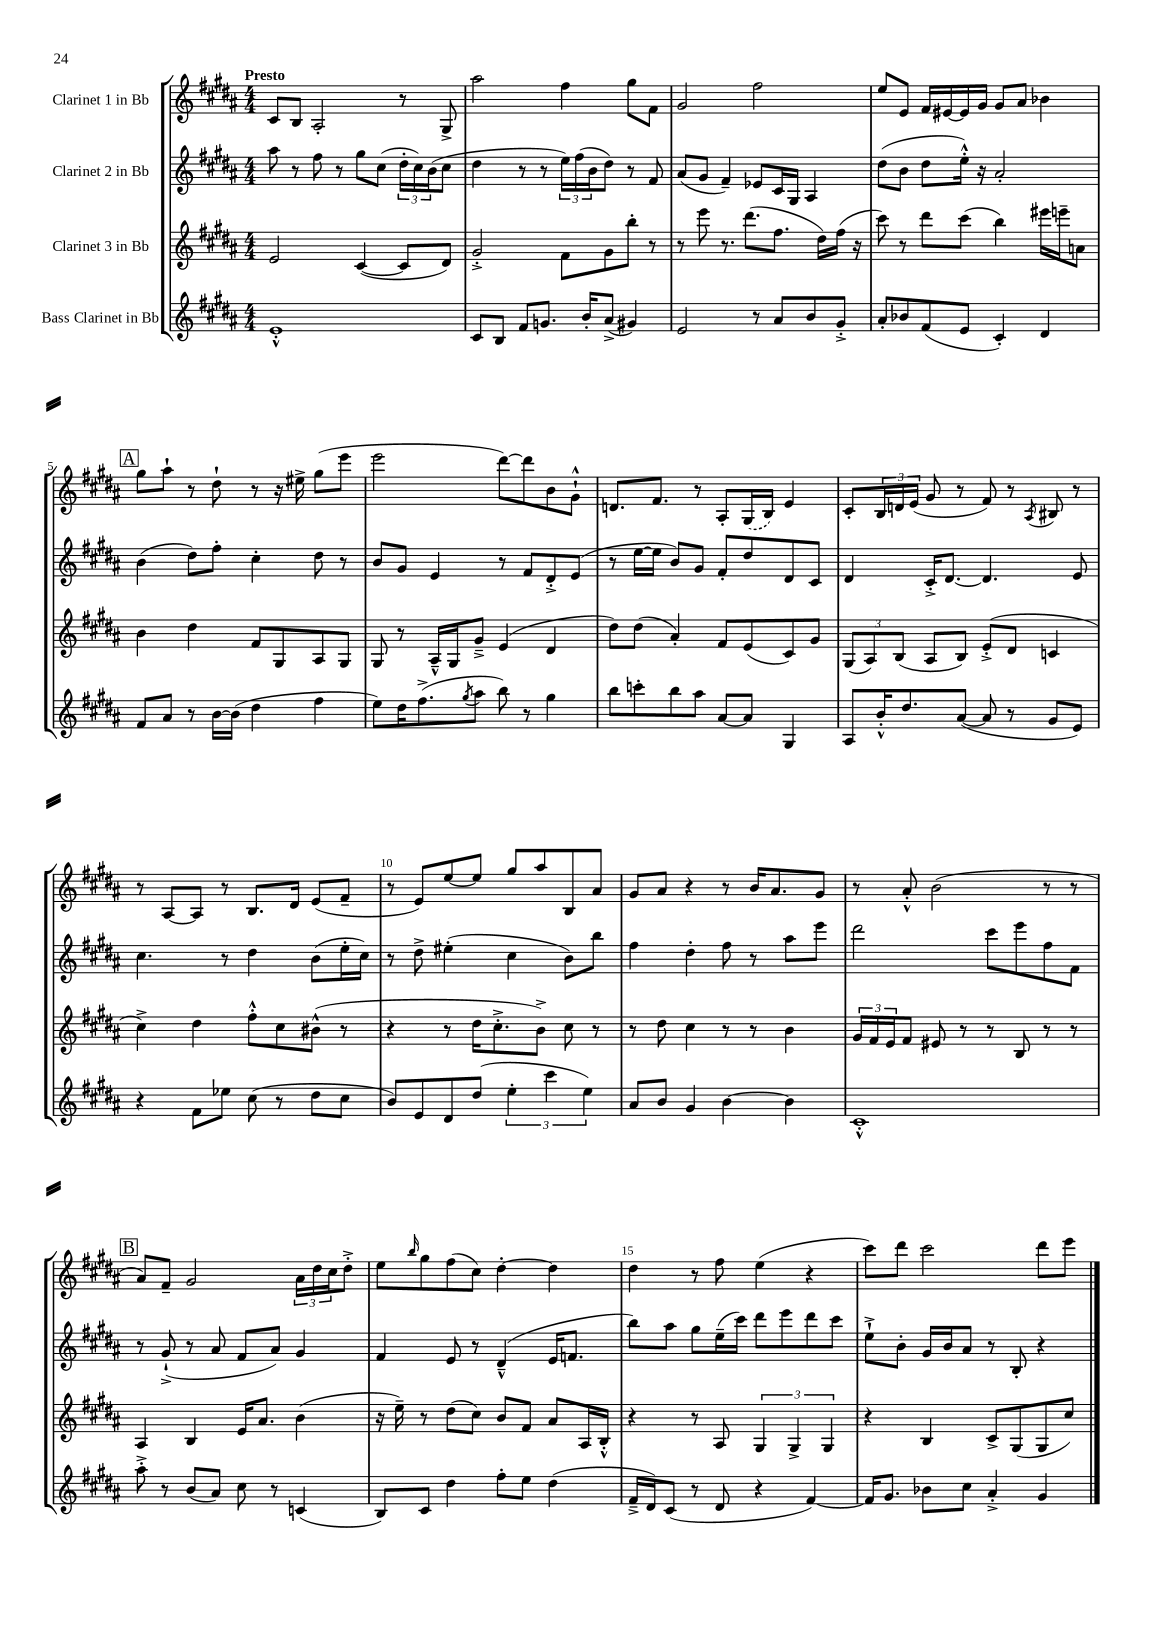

**kern	**kern	**kern	**kern
*staff4	*staff3	*staff2	*staff1
*clefG2	*clefG2	*clefG2	*clefG2
*k[f#c#g#d#a#]	*k[f#c#g#d#a#]	*k[f#c#g#d#a#]	*k[f#c#g#d#a#]
*M4/4	*M4/4	*M4/4	*M4/4
1e'^^	2e	8aa#	8c#
.	.	8r	8B
.	.	8ff#	2A#'
.	.	8r	.
.	([4c#	8gg#	.
.	.	(8cc#	.
.	8c#]	24dd#'	8r
.	.	24cc#)	.
.	.	(24b	.
.	8d#)	8cc#	8G#^
=	=	=	=
8c#	2g#'^	4dd#	2aa#
8B	.	.	.
8f#	.	8r	.
8.g	.	8r	.
.	8f#	24ee)	4ff#
.	.	(24ff#	.
16b'	.	.	.
.	.	24b	.
(8a#^	8g#	8dd#)	.
4g#)	8bb'	8r	8gg#
.	8r	8f#	8f#
=	=	=	=
2e	8r	(8a#	2g#
.	8eee	8g#	.
.	8.r	4f#~)	.
.	(8.ddd#	.	.
8r	.	8e-	2ff#
8a#	8.ff#	16c#	.
.	.	16G#	.
8b	.	4A#	.
.	16dd#)	.	.
8g#'^	(16ff#	.	.
.	16r	.	.
=	=	=	=
8a#'	8ccc#)	(8dd#	8ee
8b-	8r	8b	8e
(8f#	8ddd#	8dd#	16f#
.	.	.	[16e#
8e	(8ccc#	16ee'^^)	16e#]
.	.	16r	16g#
4c#')	4bb)	2a#'	8g#
.	.	.	8a#
4d#	16eee#	.	4b-
.	16eee~	.	.
.	8a	.	.
=	=	=	=
8f#	4b	(4b	8gg#
8a#	.	.	8aa#`
8r	4dd#	8dd#)	8r
[16b	.	8ff#'	8dd#`
(16b]	.	.	.
4dd#	8f#	4cc#'	8r
.	8G#	.	16r
.	.	.	16ee#^
4ff#	8A#	8dd#	(8gg#
.	8G#	8r	8eee
=	=	=	=
8ee)	8G#	8b	2eee
16dd#	8r	8g#	.
(8.ff#^	.	.	.
.	16A#~^^	4e	.
.	16G#	.	.
8qgg#	.	.	.
8aa#	8g#~^	.	.
8bb)	(4e	8r	[8ddd#)
8r	.	8f#	8ddd#]
4gg#	4d#	8d#'^	8b
.	.	(8e	8g#`^^
=	=	=	=
8bb	8dd#)	8r	8.d
8ccc'	(8dd#	[16ee	.
.	.	16ee]	8.f#
8bb	4a#')	8b)	.
8aa#	.	8g#	8r
[8a#	8f#	8f#'	8A#'
8a#]	(8e	8dd#	(16G#
.	.	.	16B)
4G#	8c#)	8d#	4e
.	8g#	8c#	.
=	=	=	=
8A#	(12G#	4d#	8c#'
.	12A#)	.	.
16b'^^	.	.	24B
.	(12B	.	24d
8.dd#	.	.	.
.	.	.	(24e
.	8A#	16c#'^	8g#
.	.	[8.d#	.
([8a#	8B)	.	8r
8a#]	(8e'^	4.d#]	8f#)
8r	8d#	.	8r
.	.	.	8qA#
8g#	4c	.	8B#
8e)	.	8e	8r
=	=	=	=
4r	4cc#^)	4.cc#	8r
.	.	.	[8A#
8f#	4dd#	.	8A#]
8ee-	.	8r	8r
(8cc#	8ff#'^^	4dd#	8.B
8r	8cc#	.	.
.	.	.	16d#
8dd#	(8b#^^	(8b	(8e
8cc#	8r	16ee'	8f#~
.	.	16cc#)	.
=	=	=	=
8b)	4r	8r	8r
8e	.	8dd#^	8e)
8d#	8r	(4ee#'	[8ee
(8dd#	16dd#	.	8ee]
.	8.cc#'^	.	.
6ee'	.	4cc#	8gg#
.	8b^)	.	8aa#
6ccc#	.	.	.
.	8cc#	8b)	8B
6ee)	.	.	.
.	8r	8bb	8a#
=	=	=	=
8a#	8r	4ff#	8g#
8b	8dd#	.	8a#
4g#	4cc#	4dd#'	4r
[4b	8r	8ff#	8r
.	8r	8r	16b
.	.	.	8.a#
4b]	4b	8aa#	.
.	.	8eee	8g#
=	=	=	=
1c#'^^	24g#	2ddd#	8r
.	24f#	.	.
.	24e	.	.
.	8f#	.	8a#'^^
.	8e#	.	(2b
.	8r	.	.
.	8r	8ccc#	.
.	8B	8eee	.
.	8r	8ff#	8r
.	8r	8f#	8r
=	=	=	=
8aa#'^	4A#	8r	8a#)
8r	.	(8g#`^	8f#~
(8b	4B	8r	2g#
8a#)	.	8a#	.
8cc#	16e	8f#	.
.	8.a#	.	.
8r	.	8a#)	.
(4c	(4b	4g#	24a#
.	.	.	24dd#
.	.	.	24cc#
.	.	.	8dd#'^
=	=	=	=
8B)	16r	4f#	8ee
.	16ee~)	.	.
.	.	.	16qqbb
8c#	8r	.	8gg#
4dd#	(8dd#	8e	(8ff#
.	8cc#)	8r	8cc#)
8ff#'	8b	(4d#~^^	[4dd#'
8ee	8f#	.	.
(4dd#	8a#	16e	4dd#]
.	.	8.f	.
.	16A#	.	.
.	16B'^^	.	.
=	=	=	=
16f#~^	4r	8bb)	4dd#
16d#)	.	.	.
(8c#	.	8aa#	.
8r	8r	8gg#	8r
8d#	8A#	(16ee~	8ff#
.	.	16ccc#)	.
4r	6G#	8ddd#	(4ee
.	.	8eee	.
.	6G#^	.	.
[4f#)	.	8ddd#	4r
.	6G#	.	.
.	.	8ccc#	.
=	=	=	=
16f#]	4r	8ee`^	8ccc#)
8.g#	.	.	.
.	.	8b'	8ddd#
8b-	4B	16g#	2ccc#
.	.	16b	.
8cc#	.	8a#	.
4a#'^	8c#^	8r	.
.	(8G#	8B'	.
4g#	8G#	4r	8ddd#
.	8cc#)	.	8eee
==	==	==	==
*-	*-	*-	*-
